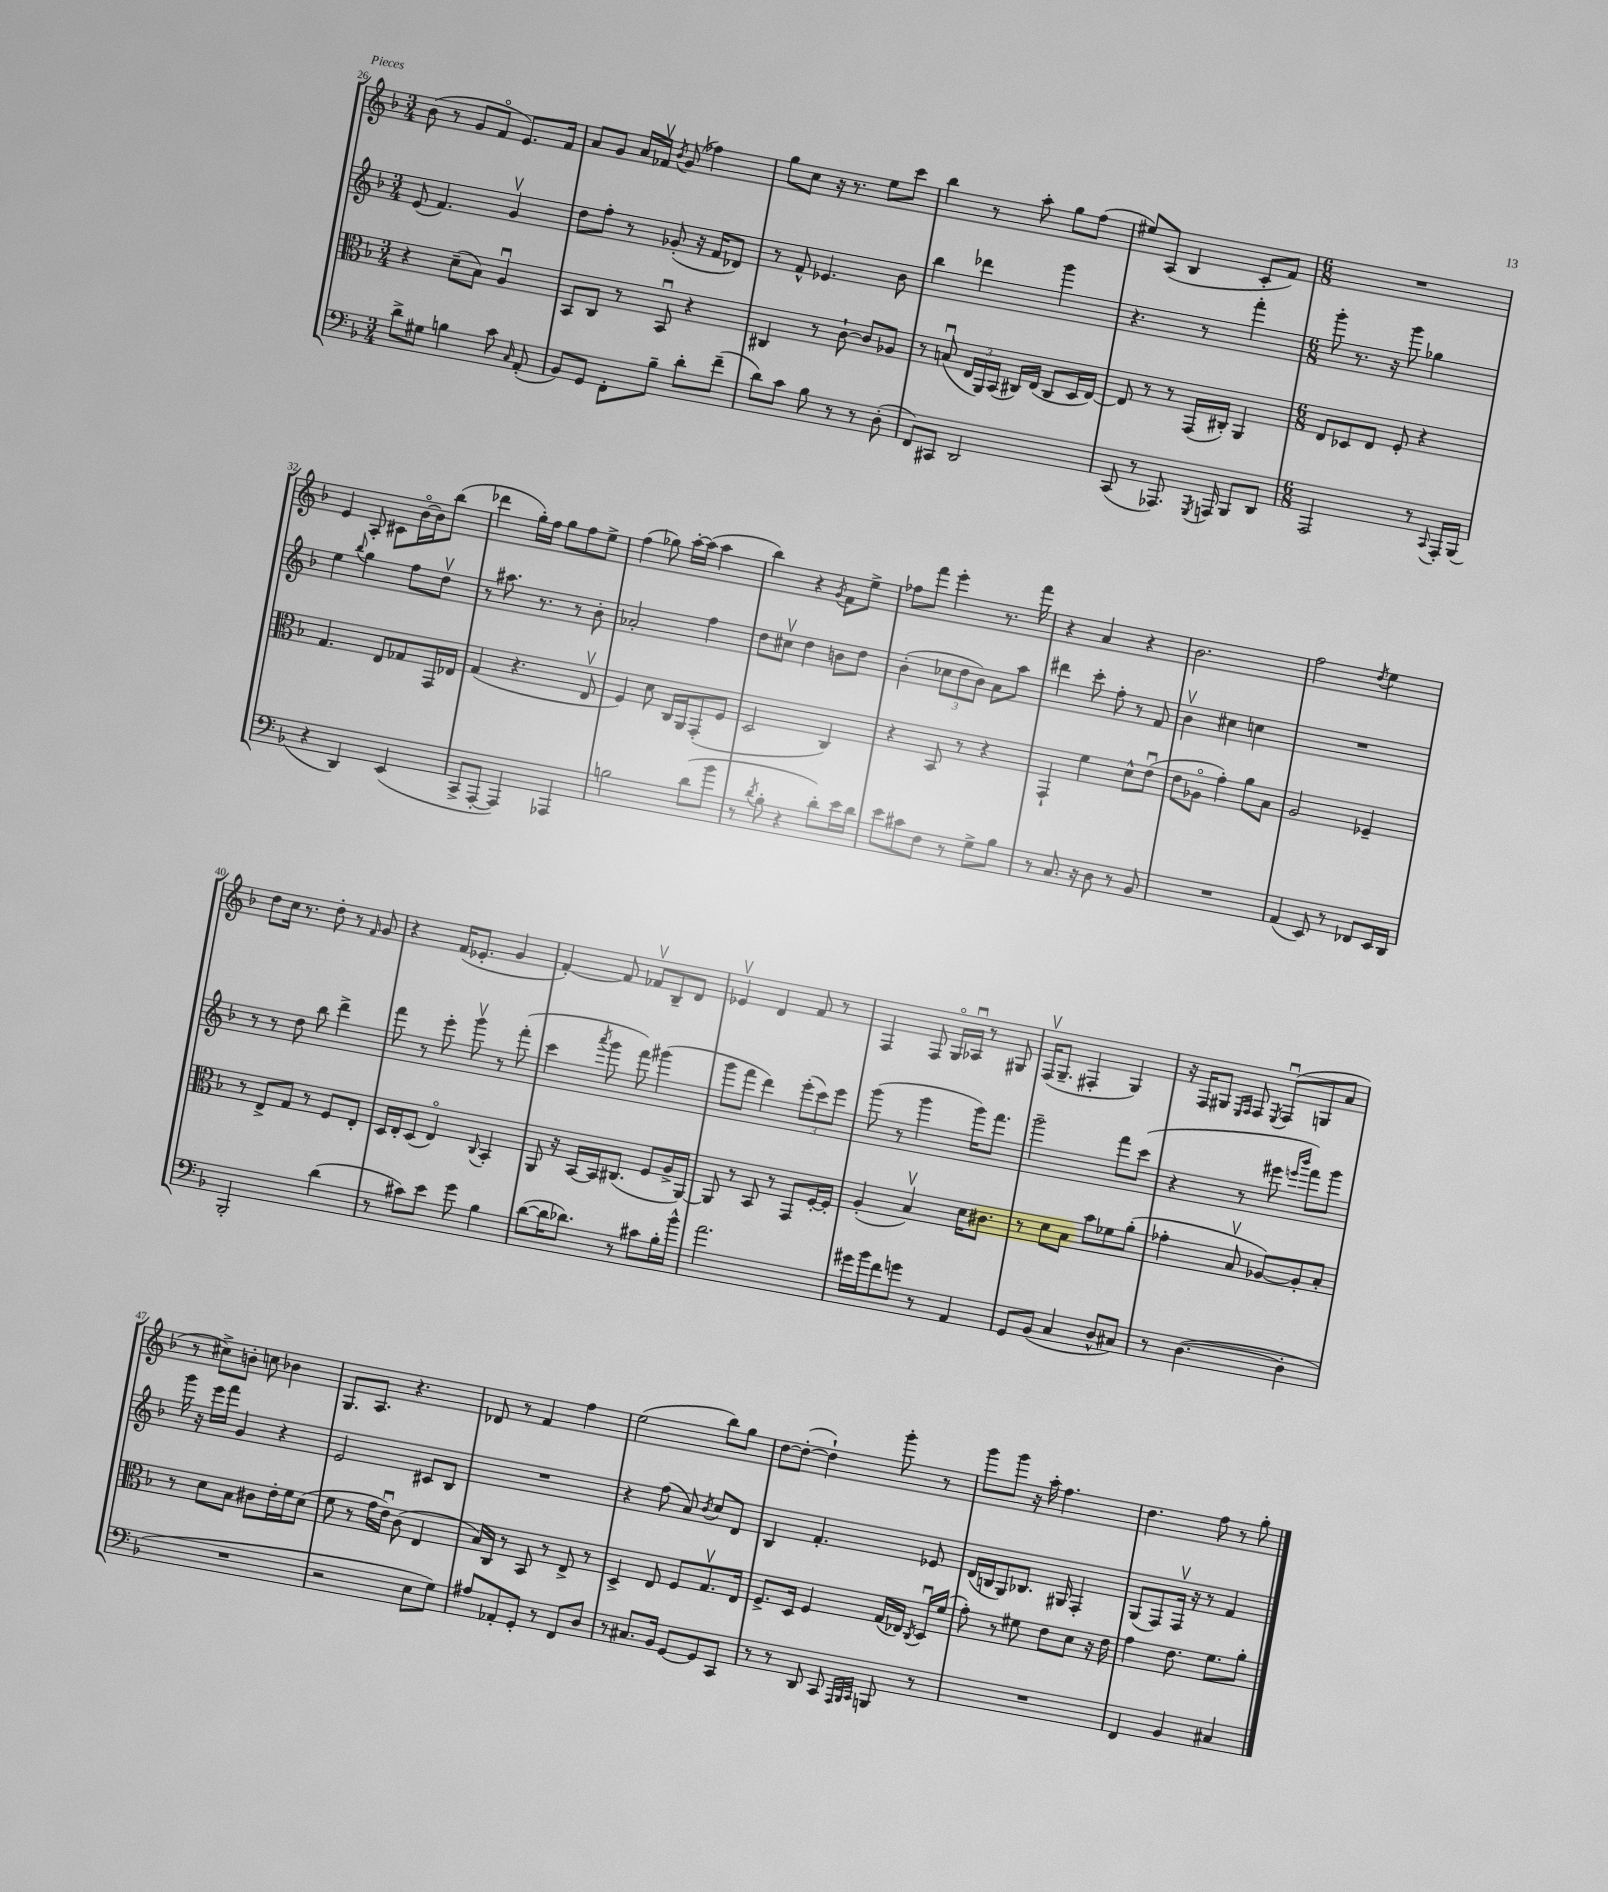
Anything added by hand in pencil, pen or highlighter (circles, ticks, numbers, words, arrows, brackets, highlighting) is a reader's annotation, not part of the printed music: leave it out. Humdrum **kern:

**kern	**kern	**kern	**kern
*staff4	*staff3	*staff2	*staff1
*clefF4	*clefC3	*clefG2	*clefG2
*k[b-]	*k[b-]	*k[b-]	*k[b-]
*M3/4	*M3/4	*M3/4	*M3/4
8d^	4r	(8e	(8b-
8G#	.	4.f)	8r
4B	(8d~	.	8g
.	8B-)	.	8fo
8c	4Au	4gv	8.e)
16qqC	.	.	.
(8AA'	.	.	.
.	.	.	16f
=	=	=	=
8BB-)	8BB-	8dd	8a
8GG	8C	8ff'	8g
8FF'	8r	8r	16a
.	.	.	16f-v
.	.	.	8qb-
8B-~	8BB-u	(8g-'	(8g
8d'	4r	16r	4ff-)
.	.	16f	.
(8f~	.	8d-)	.
=	=	=	=
8d)	4C#	8r	8gg
8c	.	8f^^	8cc
8B-	8r	4.e-	16r
.	.	.	8.r
8r	[8c`	.	.
8r	8c]	.	8ee
(8D'	8A-	8b-	8ccc
=	=	=	=
8FF)	8r	4bb-	4bb-
8CC#	(8Bu	.	.
2DD	24E	4ddd-	8r
.	24AA)	.	.
.	(24BB-	.	.
.	16C#)	.	8aa'
.	(16E	.	.
.	8C#	4ggg	8gg
.	16D	.	(8ff
.	[16E)	.	.
=	=	=	=
(8CC	8E]	4.r	8ee#)
8r	8r	.	(8A
8.AAA-)	8r	.	4B-
.	(16GG	8r	.
8qGGG	.	.	.
16AAA	16C#')	.	.
8BBB-	4AA	4fff'	8c'
8DD	.	.	8f)
=	=	=	=
*M6/8	*M6/8	*M6/8	*M6/8
2AAA	8E	8ggg'	2.r
.	8D-	8.r	.
.	8E	.	.
.	.	16r	.
.	8F'	8ggg	.
8r	4r	4gg-	.
8qqCC	.	.	.
16AAA'	.	.	.
(16BBB-	.	.	.
=	=	=	=
4r	4.G	4ee	4e
.	.	8qqbb-	.
4DD)	.	4gg	8A'
.	8E	.	8c#
(4EE	8G-	8ff	[16b-o
.	.	.	16b-]
.	16GG	8ddv	(8bb-
.	16E-	.	.
=	=	=	=
8CC^	(4G	8r	4ddd-
[8AAA'	.	8.aa#	.
4AAA])	4.r	.	16gg')
.	.	8.r	16ff
.	.	.	8gg
4AAA-	.	8r	8ff
.	8Ev	8b-'	8ee^
=	=	=	=
2B	4F)	2a-'	(4ff
.	8d	.	8gg-)
.	16C	.	[16aa'
.	16AA	.	(16aa]
(8d	(8GG'	4ff	4aa
8b-	8F	.	.
=	=	=	=
8r	2D	8dd	4bb-)
8qd	.	.	.
8B-'	.	8cc#v	.
4r	.	4dd	4r
.	.	.	8qg
8d')	4C)	8b	8f
16e	.	8dd	8ee^
16d	.	.	.
=	=	=	=
8e	4r	(4b-'	8ff-
8c#	.	.	8fff
8F	8BB-	12cc-	4eee'
.	.	12dd	.
8r	8r	.	.
.	.	12b-)	.
8G^	4r	8a	8.r
8B-	.	8aa	.
.	.	.	16fff
=	=	=	=
8r	4GG`	4ddd#	4r
8.C	.	.	.
.	4f	8ccc'	4a
16r	.	.	.
8D	.	8ff'	.
8r	8d^^	8r	4r
8BB-	(8eu	8f	.
=	=	=	=
2.r	8e	4b-v	2.b-
.	8A-o	.	.
.	4g')	4cc#	.
.	8a	4cc	.
.	8B-	.	.
=	=	=	=
(4AA	2A	2.r	2ff
8EE)	.	.	.
8r	.	.	.
.	.	.	8qdd
8FF-	4F-~	.	4ee
16EE	.	.	.
16DD	.	.	.
=	=	=	=
2BBB-'	8r	8r	8dd
.	8E^	8r	16cc
.	.	.	8.r
.	8G	8dd	.
.	8r	8bb-	8dd'
(4d	8F	4ddd^	8r
.	.	.	16qqf
.	8E'	.	8g
=	=	=	=
8r	16D	8fff	4r
.	16E'	.	.
8c#)	(8D	8r	.
8e	4Eo)	8eee'	(16f
.	.	.	8.e-'
8g	.	8gggv	.
.	8qqC	.	.
4B-	4BB-'	8r	4g
.	.	(8fff'	.
=	=	=	=
([8d	8AA	4ccc	[4f')
16d]	16r	.	.
8.d-)	[16BB-	.	.
.	.	8qaaa	.
.	16BB-]	8ggg	8f]
.	(8.C#	.	.
8r	.	8fff)	8f-v
8c#	8F	(4ggg#	8B-~
16B-'	16A^	.	8d
16b-^^	[16AA)	.	.
=	=	=	=
2.a	8AA]	8ggg	4e-v
.	8r	8fff	.
.	8BB-	4ddd)	4d
.	8r	.	.
.	8GG	(12eee'	8f
.	.	12ccc)	.
.	[16F'	.	8r
.	.	12eee	.
.	16F']	.	.
=	=	=	=
16g#	(4A'	(8ggg	4F
16b-	.	.	.
8f	.	8r	.
8g	4B-v)	4ggg	8F
8r	.	.	16Go
.	.	.	16A-u
4AA	16d	16ggg)	8r
.	8.c#	8.fff	.
.	.	.	8G#
=	=	=	=
8GG	8r	2ggg~	(16Fv
.	.	.	8.G~
(8BB-	8d	.	.
4C	8B-	.	4F#'
.	8b-	.	.
8D^^	8f-	8fff	4G)
8C#)	(8a'	(8ccc	.
=	=	=	=
8r	4g-'	4r	16r
.	.	.	16F
([4.D	.	.	8G#
.	.	.	16qqE
.	.	.	16qqF
.	8B-v	8r	8F
.	.	.	8qE
.	[8A-)	8eee#	(8Fu
.	.	16qqeee	.
.	.	16qqbbb-	.
4D']	8A-']	8fff)	8G
.	8B-'	8ggg	8a
=	=	=	=
2.r	8r	16ggg	8r
.	.	16r	.
.	8d	16eee	8cc#^)
.	.	16fff	.
.	8B-	4g	8b'
.	8c#	.	8cc
.	16e'	4r	4b-
.	16f	.	.
.	(8d	.	.
=	=	=	=
2r	8f	2e	8.G
.	8r	.	.
.	.	.	8.A
.	16g	.	.
.	16eu)	.	.
.	(8c	.	4.r
8E	4E	8c#	.
8G)	.	8B-	.
=	=	=	=
8A#	16B-)	2.r	8d-
.	16C	.	.
8AA-'	8r	.	8r
8GG'	8BB-	.	4f
8r	8r	.	.
8FF	8E^	.	4ff
8D	8r	.	.
=	=	=	=
8r	4D^	4r	(2ee
8.C#	.	.	.
.	8E	(8ff	.
16BB-	.	.	.
[8GG	8F	8a)	.
.	.	8qb-	.
8GG]	8.Gv	8cc	8bb-)
8CC	.	8d	8gg
.	16E	.	.
=	=	=	=
8r	8.F^	4B-	[8dd
8r	.	.	(8dd'_
.	16D	.	.
8DD	4F	4.f'	4dd`])
8CC	.	.	.
32qqAAA	.	.	.
32qqBBB-	.	.	.
32qqCC	.	.	.
8BBB	(16G	.	8ggg'
.	16E-)	.	.
.	8qC	.	.
8r	16Du	8e-	8r
.	(16f	.	.
=	=	=	=
2.r	8g')	(16d	8ggg
.	.	16B	.
.	8r	8G)	8ggg
.	8f#	8.B-	16r
.	.	.	16aa'
.	8e	.	4.ff
.	.	16G#	.
.	8d	4F'	.
.	16r	.	.
.	16e	.	.
=	=	=	=
4FF	4g	(8G	4.dd
.	.	8F)	.
4BB-	8.e	16Fv	.
.	.	16r	.
.	.	8r	8ff
.	8.f	.	.
4C#	.	4f	8r
.	8a'	.	8gg'
==	==	==	==
*-	*-	*-	*-
